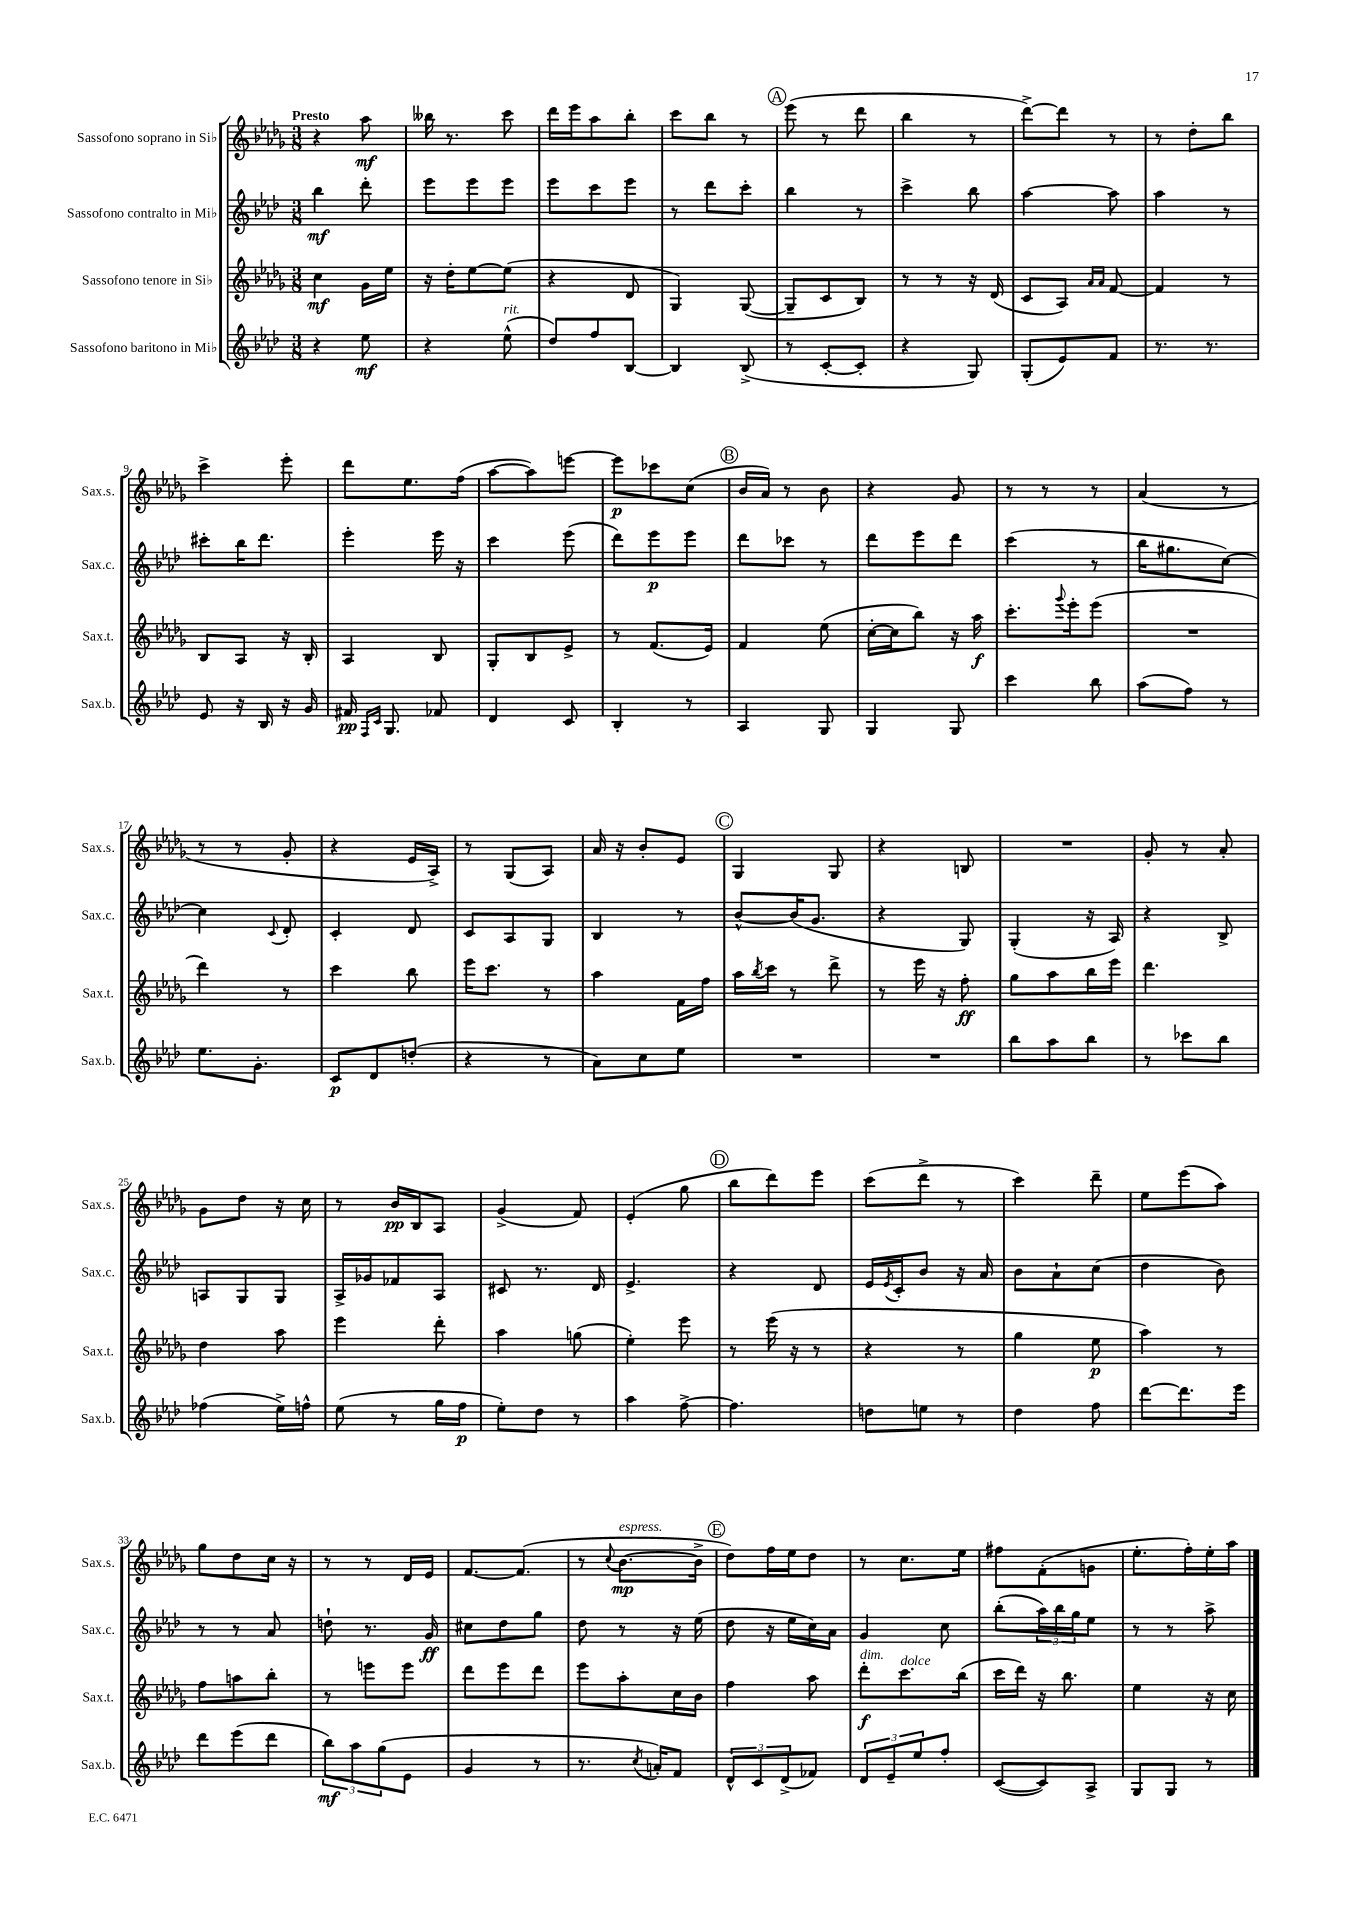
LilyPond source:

<<
\new StaffGroup <<
\new Staff = "s0" \with { instrumentName = "Sassofono soprano in Sib" shortInstrumentName = "Sax.s." } {
    \clef treble \key des \major \numericTimeSignature \time 3/8 \tempo "Presto"
    r4 aes''8\mf |
    beses''16 r8. c'''8 |
    des'''16 ees'''16 aes''8 bes''8-. |
    c'''8 bes''8 r8 |
    \mark \markup { \circle "A" } ees'''8( r8 des'''8 |
    bes''4 r8 |
    des'''8~->) des'''8 r8 |
    r8 des''8-. bes''8 |
    c'''4-> ees'''8-. |
    des'''8 ees''8. f''16( |
    aes''8~ aes''8) e'''8~ |
    e'''8\p ces'''8 c''8( |
    \mark \markup { \circle "B" } bes'16 aes'16) r8 bes'8 |
    r4 ges'8 |
    r8 r8 r8 |
    aes'4( r8 |
    r8 r8 ges'8-. |
    r4 ees'16 aes16->) |
    r8 ges8( aes8) |
    aes'16 r16 bes'8-. ees'8 |
    \mark \markup { \circle "C" } ges4 ges8 |
    r4 b8 |
    R4. |
    ges'8-. r8 aes'8-. |
    ges'8 des''8 r16 c''16 |
    r8 bes'16\pp bes16 aes8 |
    ges'4->( f'8) |
    ees'4-.( ges''8 |
    \mark \markup { \circle "D" } bes''8 des'''8) ees'''8 |
    c'''8( des'''8-> r8 |
    c'''4) des'''8-- |
    ees''8 ees'''8( aes''8) |
    ges''8 des''8 c''16 r16 |
    r8 r8 des'16 ees'16 |
    f'8.~ f'8.( |
    r8 \appoggiatura { c''8 } bes'8.~\mp^\markup { \italic "espress." } bes'16-> |
    \mark \markup { \circle "E" } des''8) f''16 ees''16 des''8 |
    r8 c''8. ees''16 |
    fis''8 f'8-.( g'8 |
    ees''8.-. f''16-.) ees''16-. aes''16 \bar "|." |
}
\new Staff = "s1" \with { instrumentName = "Sassofono contralto in Mib" shortInstrumentName = "Sax.c." } {
    \clef treble \key aes \major \numericTimeSignature \time 3/8
    bes''4\mf des'''8-. |
    ees'''8 ees'''8 ees'''8 |
    ees'''8 c'''8 ees'''8 |
    r8 des'''8 c'''8-. |
    \mark \markup { \circle "A" } bes''4 r8 |
    c'''4-> bes''8 |
    aes''4~ aes''8 |
    aes''4 r8 |
    cis'''8-. bes''16 des'''8. |
    ees'''4-. ees'''16 r16 |
    c'''4 ees'''8( |
    des'''8) ees'''8\p ees'''8 |
    \mark \markup { \circle "B" } des'''8 ces'''8 r8 |
    des'''8 ees'''8 des'''8 |
    c'''4( r8 |
    bes''16 gis''8. c''8~) |
    c''4 \appoggiatura { c'8 } des'8-. |
    c'4-. des'8 |
    c'8 aes8 g8 |
    bes4 r8 |
    \mark \markup { \circle "C" } bes'8~-^ bes'16( g'8. |
    r4 g8) |
    g4-.( r16 aes16) |
    r4 bes8-> |
    a8 g8 g8 |
    aes16-> ges'16 fes'8 aes8 |
    cis'8 r8. des'16 |
    ees'4.-> |
    \mark \markup { \circle "D" } r4 des'8 |
    ees'16 \acciaccatura { ees'8 } c'16-. bes'8 r16 aes'16 |
    bes'8 aes'8-! c''8( |
    des''4 bes'8) |
    r8 r8 aes'8 |
    d''8-! r8. g'16\ff |
    cis''8 des''8 g''8 |
    des''8 r8 r16 ees''16( |
    \mark \markup { \circle "E" } des''8 r16 ees''16 c''16) aes'16 |
    g'4 c''8 |
    bes''8-.( \tuplet 3/2 { aes''16) bes''16 g''16 } ees''8 |
    r8 r8 aes''8-> \bar "|." |
}
\new Staff = "s2" \with { instrumentName = "Sassofono tenore in Sib" shortInstrumentName = "Sax.t." } {
    \clef treble \key des \major \numericTimeSignature \time 3/8
    c''4\mf ges'16 ees''16 |
    r16 des''16-. ees''8~ ees''8( |
    r4 des'8 |
    ges4) ges8~( |
    \mark \markup { \circle "A" } ges8-- c'8 bes8) |
    r8 r8 r16 des'16( |
    c'8 aes8) \grace { aes'16 aes'16 } f'8~ |
    f'4 r8 |
    bes8 aes8 r16 bes16-. |
    aes4 bes8 |
    ges8-. bes8 ees'8-> |
    r8 f'8.( ees'16) |
    \mark \markup { \circle "B" } f'4 ees''8( |
    c''16~-. c''16 bes''8) r16 aes''16\f |
    c'''8.-. \appoggiatura { ges'''8 } ees'''16-. ees'''8( |
    R4. |
    des'''4) r8 |
    c'''4 bes''8 |
    ees'''16 c'''8. r8 |
    aes''4 f'16 f''16 |
    \mark \markup { \circle "C" } aes''16 \acciaccatura { bes''8 } c'''16 r8 des'''8-> |
    r8 ees'''16 r16 f''8-.\ff |
    ges''8 aes''8 bes''16 ees'''16 |
    des'''4. |
    des''4 aes''8 |
    ees'''4 des'''8-. |
    aes''4 g''8( |
    ees''4-.) ees'''8 |
    \mark \markup { \circle "D" } r8 ees'''16( r16 r8 |
    r4 r8 |
    ges''4 ees''8\p |
    aes''4) r8 |
    f''8 a''8 bes''8-. |
    r8 e'''8 e'''8 |
    des'''8 ees'''8 des'''8 |
    ees'''8 aes''8-. c''16 bes'16 |
    \mark \markup { \circle "E" } f''4 aes''8 |
    des'''8-.\f^\markup { \italic "dim." } c'''8.^\markup { \italic "dolce" } bes''16( |
    c'''16 des'''16) r16 bes''8. |
    ees''4 r16 c''16 \bar "|." |
}
\new Staff = "s3" \with { instrumentName = "Sassofono baritono in Mib" shortInstrumentName = "Sax.b." } {
    \clef treble \key aes \major \numericTimeSignature \time 3/8
    r4 ees''8\mf |
    r4 ees''8-^^\markup { \italic "rit." }( |
    des''8) f''8 bes8~ |
    bes4 bes8->( |
    \mark \markup { \circle "A" } r8 c'8~-. c'8-. |
    r4 g8) |
    g8-.( ees'8) f'8 |
    r8. r8. |
    ees'8 r16 bes16 r16 g'16 |
    fis'16\pp \grace { f16 c'16 } g8. fes'8 |
    des'4 c'8 |
    bes4-. r8 |
    \mark \markup { \circle "B" } aes4 g8 |
    g4 g8 |
    c'''4 bes''8 |
    aes''8( f''8) r8 |
    ees''8. g'8.-. |
    c'8\p des'8 d''8-.( |
    r4 r8 |
    aes'8) c''8 ees''8 |
    \mark \markup { \circle "C" } R4. |
    R4. |
    bes''8 aes''8 bes''8 |
    r8 ces'''8 bes''8 |
    fes''4( ees''16->) f''16-^ |
    ees''8( r8 g''16 f''16\p |
    ees''8-.) des''8 r8 |
    aes''4 f''8~-> |
    \mark \markup { \circle "D" } f''4. |
    d''8 e''8 r8 |
    des''4 f''8 |
    des'''8~ des'''8. ees'''16 |
    des'''8 ees'''8( des'''8 |
    \tuplet 3/2 { bes''8\mf) aes''8 g''8( } ees'8 |
    g'4 r8 |
    r8. \acciaccatura { c''8 } a'16-.) f'8 |
    \mark \markup { \circle "E" } \tuplet 3/2 { des'8-^ c'8 des'8->( } fes'8) |
    \tuplet 3/2 { des'8 ees'8-- ees''8 } f''8-. |
    c'8~( c'8) aes8-> |
    g8 g8 r8 \bar "|." |
}
>>
>>
